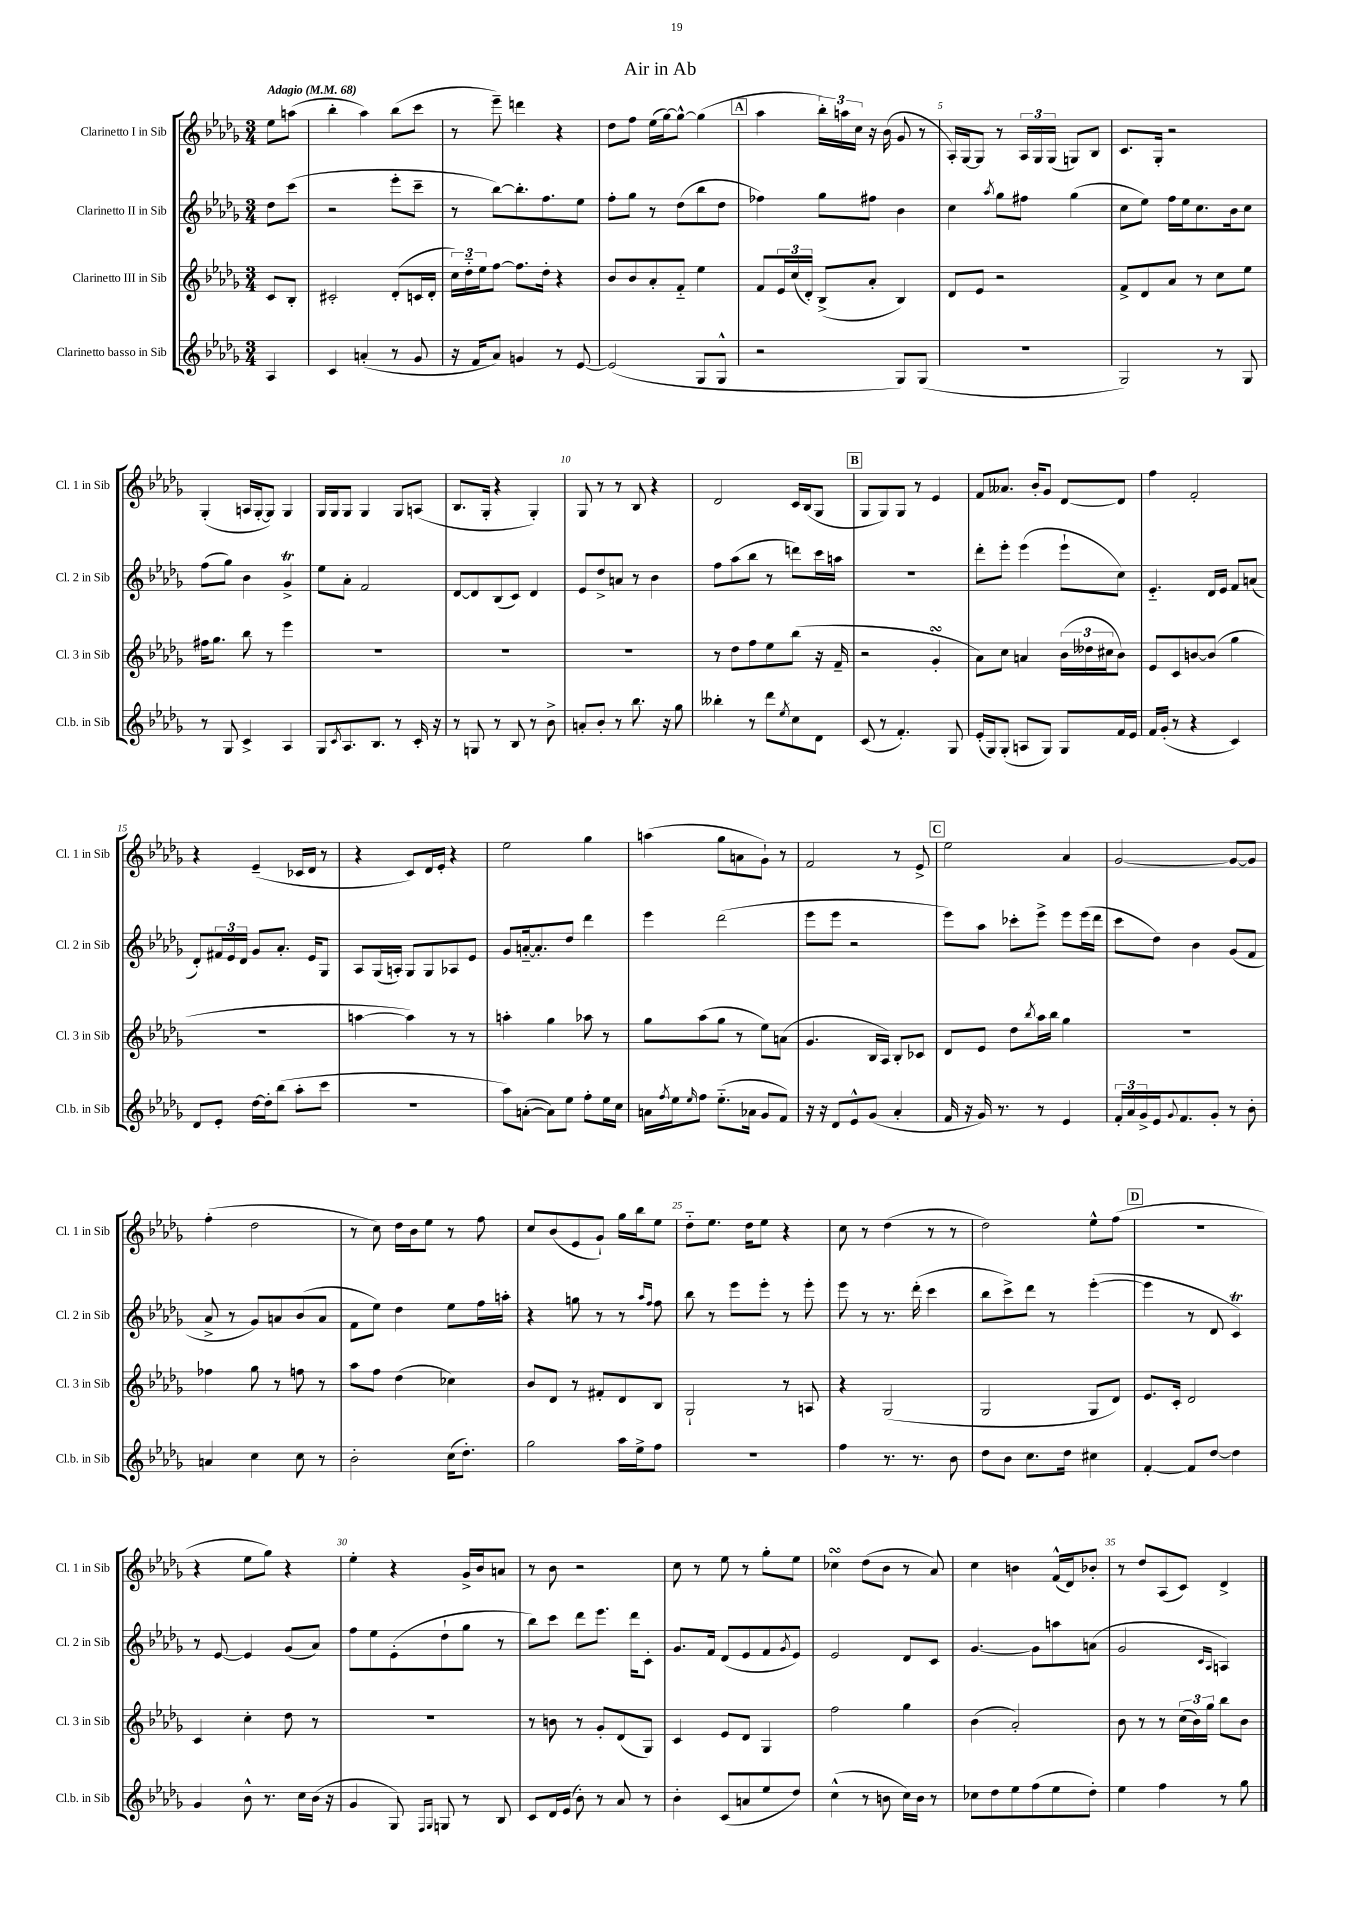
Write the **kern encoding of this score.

**kern	**kern	**kern	**kern
*staff4	*staff3	*staff2	*staff1
*clefG2	*clefG2	*clefG2	*clefG2
*k[b-e-a-d-g-]	*k[b-e-a-d-g-]	*k[b-e-a-d-g-]	*k[b-e-a-d-g-]
*M3/4	*M3/4	*M3/4	*M3/4
*MM68	*MM68	*MM68	*MM68
4A-/	8c/L	8dd-\L	8ee-\L
.	8B-'/J	(8ccc\J	(8aa\J
=	=	=	=
4c/	2c#'/	2r	4bb-'\
(4a'/	.	.	4aa-\)
8r	(8d-'/L	8eee-'\L	(8bb-\L
8g-/	16c/L	8ccc~\J	8ccc\J
.	16d-'/JJ	.	.
=	=	=	=
16r	24cc\LL)	8r	8r
.	24dd-'~\	.	.
16f/LK	.	.	.
.	24ee-\J	.	.
8a-/J)	[8ff\J	[8bb-\L)	8eee-~\)
4g/	8.ff\]L	8.bb-'\]	4ddd\
.	16dd-'\Jk	8.ff\	.
8r	4r	.	4r
[8e-/	.	8ee-\J	.
=	=	=	=
(2e-/]	8b-/L	8ff'\L	8dd-\L
.	8b-/	8gg-\J	8ff\J
.	8a-'/	8r	(16ee-\LL
.	.	.	[16gg-\J)
.	8f'~/J	(8dd-\L	8gg-^^\_J
8G-/L	4ee-\	8bb-\	(4gg-\]
8G-^^/J	.	8dd-\J	.
=	=	=	=
2r	8f/L	4ff-\)	4aa-\
.	24e-/L	.	.
.	(24cc/	.	.
.	24d-'/JJ)	.	.
.	(8B-^/L	8gg-\L	24bb-'\LL)
.	.	.	24aa\
.	.	.	24cc\JJ
.	8a-'/J	8ff#\J	16r
.	.	.	(16b-\
8G-/L)	4B-/)	4b-\	8g-/
(8G-/J	.	.	8r
=	=	=	=
2.r	8d-/L	4cc\	16A-'/LL)
.	.	.	[16G-/J
.	8e-/J	.	8G-/]J
.	.	8qaa-/	.
.	2r	8gg-\L	8r
.	.	8ff#\J	24A-/LL
.	.	.	24G-/
.	.	.	(24G-/JJ
.	.	(4gg-\	8G/L)
.	.	.	8B-/J
=	=	=	=
2G-/)	8f^/L	8cc\L	8.c/L
.	8d-/	8ee-\J)	.
.	.	.	16G-'/Jk
.	8a-/J	16ff\LL	2r
.	.	16ee-\J	.
.	8r	8.cc\	.
8r	8cc\L	.	.
.	.	16b-\k	.
8G-/	8ee-\J	8cc\J	.
=	=	=	=
8r	16ff#\LK	(8ff\L	(4G-'/
.	8.gg-\J	.	.
8G-/	.	8gg-\J)	.
4c^/	8bb-\	4b-\	16A/LL
.	.	.	[16G-'/J
.	8r	.	8G-/]J)
4A-/	4eee-\	4g-^/	4G-/
=	=	=	=
8G-/L	2.r	8ee-\L	16G-/LL
.	.	.	16G-/J
8qc/	.	.	.
8.A-/	.	8a-'\J	8G-/J
.	.	2f/	4G-/
8.B-/J	.	.	.
8r	.	.	8G-/L
16c'/	.	.	(8A/J
16r	.	.	.
=	=	=	=
8r	2.r	[8d-/L	8.B-/L
8G/	.	8d-/]	.
.	.	.	16G-'/Jk
8r	.	(8B-/	4r
8B-/	.	8c/J)	.
8r	.	4d-/	4G-'/)
8b-^\	.	.	.
=	=	=	=
8a'/L	2.r	8e-/L	8G-/
8b-'/J	.	8dd-^/	8r
8r	.	8a/J	8r
8.bb-\	.	8r	8B-/
.	.	4b-\	4r
16r	.	.	.
8gg-\	.	.	.
=	=	=	=
4bb--'\	8r	8ff\L	2d-/
.	8dd-\L	(8aa-\	.
8r	8ff\	8bb-\J	.
8ddd-\L	8ee-\	8r	.
8qee-/	.	.	.
8cc\	(8bb-\J	8ddd\L)	16c/LL
.	.	.	(16B-/J
8d-\J	16r	16ccc\L	8G-/J
.	16f~/	16aa\JJ	.
=	=	=	=
(8c/	2r	2.r	8G-/L
8r	.	.	8G-/)
4.f'/)	.	.	8G-/J
.	.	.	8r
.	4g-'/	.	4e-/
8G-/	.	.	.
=	=	=	=
(16e-'/LL	8a-\L)	8ddd-'\L	8f/L
16G-/J)	.	.	.
(8G-'/J	8cc\J	8eee-'\J	8.a--/J
8A/L	4a/	(4eee-\	.
.	.	.	16b-'/LK
8G-/J)	.	.	8g-/J
8G-/L	(24b-\LL	8eee-`\L	[8d-/L
.	24dd--\	.	.
.	24cc#\J	.	.
16f/L	8b-\J)	8cc\J)	8d-/]J
16e-/JJ	.	.	.
=	=	=	=
16f/LL	8e-/L	4.e-'~/	4ff\
(16g-'/JJ	.	.	.
8r	8c/	.	.
4r	[8b/	.	2f'/
.	(8b/]J	16d-/LL	.
.	.	16e-/JJ	.
4c/)	4gg-\	8f/L	.
.	.	(8a/J	.
=	=	=	=
8d-/L	2.r	8d-'/L)	4r
8e-'/J	.	24f#/L	.
.	.	24e-/	.
.	.	24d-/JJ	.
[16dd-\LL	.	8g-/L	(4e-~/
16dd-'\]J	.	.	.
(8bb-\J	.	8.a-'/J	.
8aa-'\L	.	.	16c-/LL
.	.	16e-/LK	16d-/JJ
8ccc\J	.	8G-/J	8r
=	=	=	=
2.r	[4aa\	8A-/L	4r
.	.	(16G-/L	.
.	.	16A'/JJ)	.
.	4aa\])	8G-/L	8c/L)
.	.	8G-/	16d-/L
.	.	.	16e-'/JJ
.	8r	8A-/	4r
.	8r	8e-/J	.
=	=	=	=
8aa-\L)	4aa'\	8g-/L	2ee-\
([8a'\J	.	[16a'~/k	.
.	.	8.a'/]	.
8a\]L)	4gg-\	.	.
8ee-\J	.	8dd-/J	.
8ff'\L	8aa-\	4ddd-\	4gg-\
16ee-\L	8r	.	.
16cc\JJ	.	.	.
=	=	=	=
16a\LL	8gg-\L	4eee-\	(4aa\
8qff/	.	.	.
16ee-\J	.	.	.
16qqee-/	.	.	.
8ff\J	(8aa-\	.	.
(8.ee-'~\L	8gg-\J	(2ddd-\	8gg-\L
.	8r	.	8a\
16a-\Jk	.	.	.
8g-/L	8ee-\L)	.	8g-`\J)
8f/J)	(8a\J	.	8r
=	=	=	=
16r	4.g-/	8eee-\L	2f/
16r	.	.	.
8d-/L	.	8eee-\J	.
8e-^^/	.	2r	.
(8g-/J	16B-/LL	.	.
.	16A-/JJ)	.	.
4a-'/	8B-'/L	.	8r
.	8c-/J	.	8e-^/
=	=	=	=
16f/	8d-/L	8eee-\L)	2ee-\
16r	.	.	.
16g-/)	8e-/J	8aa-\J	.
8.r	.	.	.
.	8dd-\L	8ccc-'\L	.
.	8qbb-/	.	.
8r	16aa-\L	8eee-^\J	.
.	16bb-\JJ	.	.
4e-/	4gg-\	8eee-\L	4a-/
.	.	(16eee-\L	.
.	.	16ddd-\JJ	.
=	=	=	=
24f'/LL	2.r	8ccc\L	[2g-/
24a-/	.	.	.
24g-^/	.	.	.
16e-/J	.	8dd-\J)	.
8qqg-/	.	.	.
8.f/	.	.	.
.	.	4b-\	.
8g-'/J	.	.	.
8r	.	(8g-/L	8g-/_L
8b-'\	.	8f/J	8g-/]J
=	=	=	=
4a/	4ff-\	8a-^/	(4ff'\
.	.	8r	.
4cc\	8gg-\	8g-/L)	2dd-\
.	8r	8a/	.
8cc\	8ff\	(8b-/	.
8r	8r	8a/J	.
=	=	=	=
2b-'\	8aa-\L	8f\L	8r
.	8ff\J	8ee-\J)	8cc\)
.	(4dd-\	4dd-\	16dd-\LL
.	.	.	16b-\J
.	.	.	8ee-\J
(16cc\LK	4cc-\)	8ee-\L	8r
8.dd-'\J)	.	.	.
.	.	16ff\L	8ff\
.	.	16aa'\JJ	.
=	=	=	=
2gg-\	8b-/L	4r	8cc/L
.	8d-/J	.	(8b-/
.	8r	8gg\	8e-/
.	8f#'/L	8r	8g-`/J)
16aa-\LL	8d-/	8r	16gg-\LL
16ee-^\J	.	.	16bb-\J
.	.	16qqaa-/LL	.
.	.	16qqff/JJ	.
8ff\J	8B-/J	8ff\	8ee-\J
=	=	=	=
2.r	2G-`/	8bb-\	8dd-'~\L
.	.	8r	8.ee-\J
.	.	8eee-\L	.
.	.	.	16dd-\LK
.	.	8eee-'\J	8ee-\J
.	8r	8r	4r
.	8A/	8eee-'\	.
=	=	=	=
4ff\	4r	8eee-\	8cc\
.	.	8r	8r
8.r	(2G-/	8.r	(4dd-\
8.r	.	(16ddd-'\	.
.	.	4ccc\	8r
8b-\	.	.	8r
=	=	=	=
8dd-\L	2G-/	8bb-\L	2dd-\)
8b-\J	.	8ccc^\)	.
8.cc\L	.	8ddd-\J	.
.	.	8r	.
16dd-\Jk	.	.	.
4cc#\	8G-/L	([4eee-'\	8ee-^^\L
.	8d-/J)	.	(8ff\J
=	=	=	=
[4f'/	8.e-/L	4eee-\]	2.r
.	16c'/Jk	.	.
8f/]L	2d-/	8r	.
[8dd-/J	.	8d-/	.
4dd-\]	.	4c/)	.
=	=	=	=
4g-/	4c/	8r	4r
.	.	[8e-/	.
8b-^^\	4cc'\	4e-/]	8ee-\L
8.r	.	.	8gg-\J)
.	8dd-\	(8g-/L	4r
16cc\LL	.	.	.
(16b-\JJ	8r	8a-/J)	.
16r	.	.	.
=	=	=	=
4g-/	2.r	8ff\L	4ee-'\
.	.	8ee-\	.
8G-/)	.	(8e-'\	4r
16qqF/LL	.	.	.
16qqG-/JJ	.	.	.
8G/	.	8dd-`\	.
8r	.	8gg-\J	16g-^/LL
.	.	.	16b-/J
8B-/	.	8r	8a/J
=	=	=	=
8c/L	8r	8bb-\L)	8r
16d-/L	8b\	8ccc\J	8b-\
(16e-/JJ	.	.	.
8b-'\)	8r	8ddd-\L	2r
8r	8g-'/L	8.eee-\J	.
8a-/	(8d-/	.	.
.	.	16ddd-\LK	.
8r	8G-/J)	8c'\J	.
=	=	=	=
4b-'\	4c/	8.g-/L	8cc\
.	.	.	8r
.	.	16f/Jk	.
(8c/L	8e-/L	(8d-/L	8ee-\
8a/	8d-/J	8e-/	8r
8ee-/	4G-/	8f/	8gg-'\L
.	.	8qg-/	.
8dd-/J)	.	8e-/J)	8ee-\J
=	=	=	=
(4cc^^\	2ff\	2e-/	4cc-\
8r	.	.	(8dd-\L
8b\	.	.	8b-\J
16cc\LL)	4gg-\	8d-/L	8r
16b\JJ	.	.	.
8r	.	8c/J	8a-/)
=	=	=	=
8cc-\L	(4b-\	[4.g-/	4cc\
8dd-\	.	.	.
8ee-\	2a-'/)	.	4b\
(8ff\	.	8g-\]L	.
8ee-\	.	8aa\	(16f^^/LL
.	.	.	16d-/J)
8dd-'\J)	.	(8a\J	8b-'/J
=	=	=	=
4ee-\	8b-\	2g-/	8r
.	8r	.	8dd-/L
4ff\	8r	.	(8A-/
.	(24cc\LL	.	8c/J)
.	24b-\)	.	.
.	24gg-\JJ	.	.
.	.	16qqc/LL	.
.	.	16qqA-/JJ	.
8r	8bb-\L	4A/)	4d-^/
8gg-\	8b-\J	.	.
==	==	==	==
*-	*-	*-	*-
